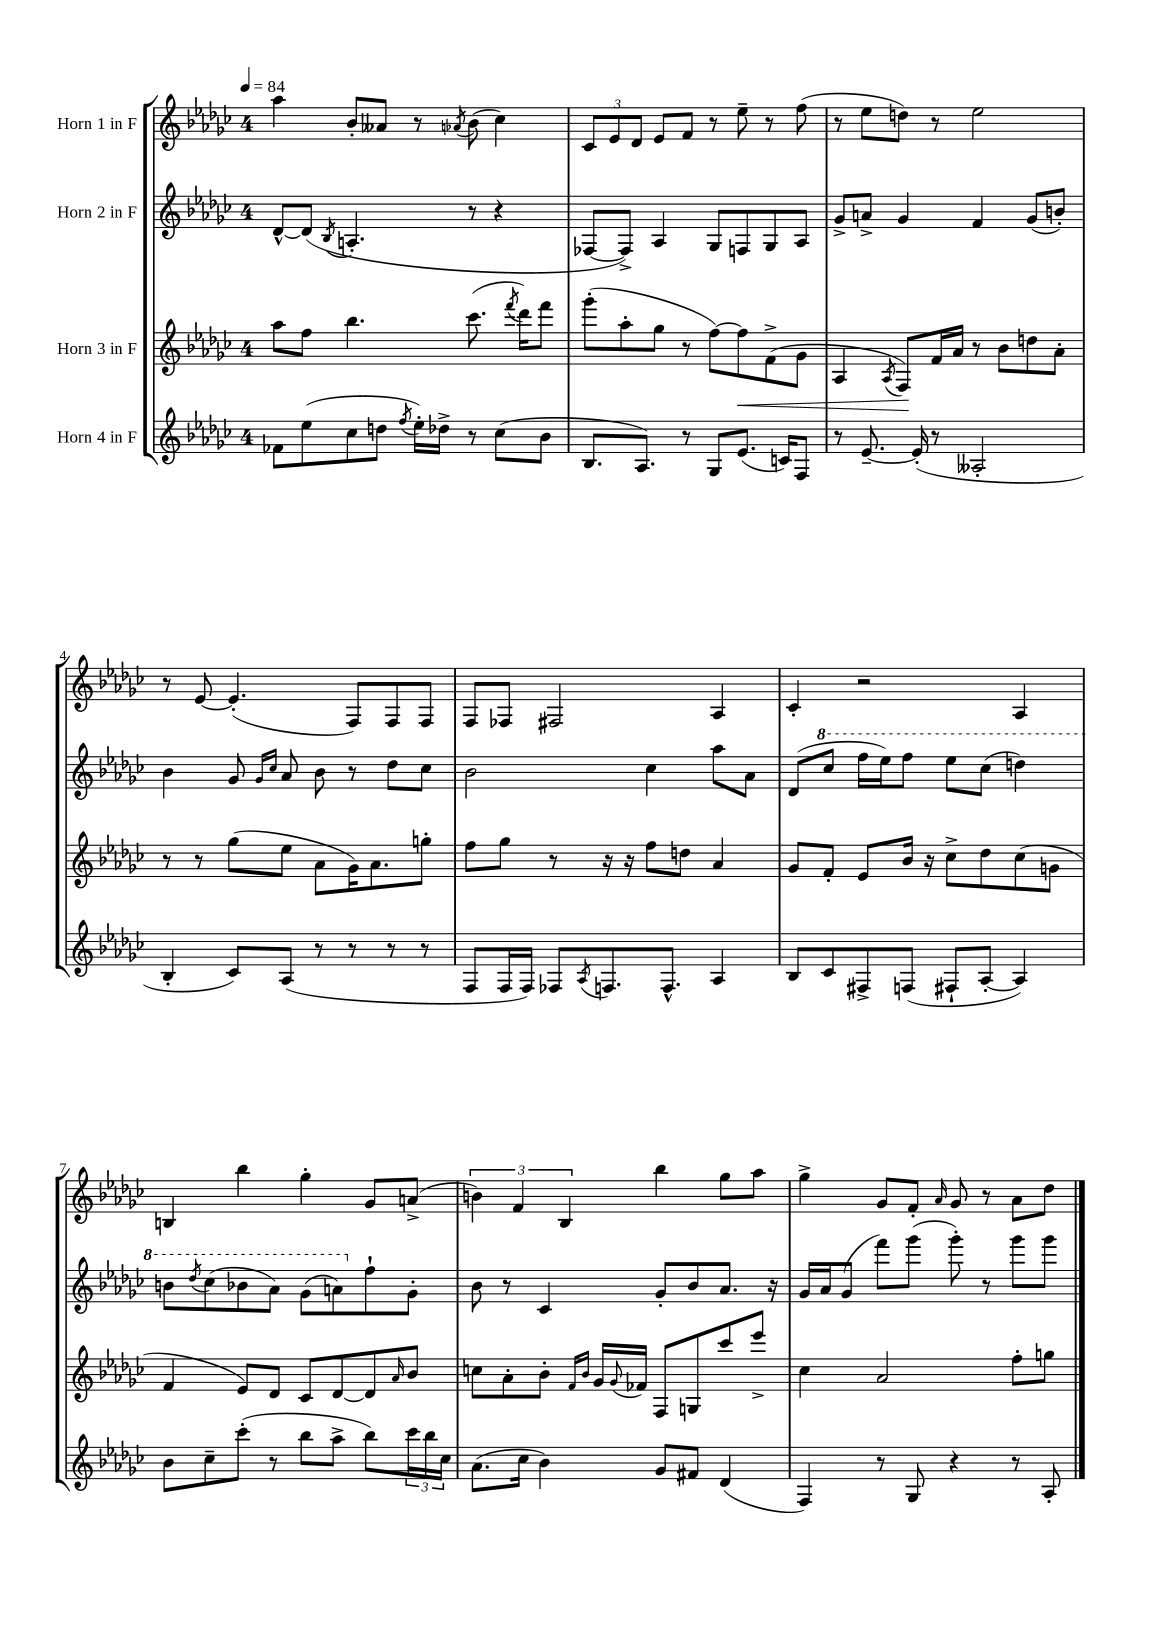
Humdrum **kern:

**kern	**kern	**kern	**kern
*staff4	*staff3	*staff2	*staff1
*clefG2	*clefG2	*clefG2	*clefG2
*k[b-e-a-d-g-c-]	*k[b-e-a-d-g-c-]	*k[b-e-a-d-g-c-]	*k[b-e-a-d-g-c-]
*M4/4	*M4/4	*M4/4	*M4/4
*MM84	*MM84	*MM84	*MM84
8f-	8aa-	[8d-^^	4aa-
(8ee-	8ff	(8d-]	.
.	.	8qB-	.
8cc-	4.bb-	4.A'	8b-'
8dd	.	.	8a--
8qff	.	.	.
16ee-')	.	.	8r
16dd-^	.	.	.
.	.	.	8qa-
8r	(8.ccc-	8r	(8b-
(8cc-	.	4r	4cc-)
.	8qfff	.	.
.	16ddd-)	.	.
8b-	8fff	.	.
=	=	=	=
8.B-	(8ggg-'	[8F-	12c-
.	.	.	12e-
.	8aa-'	8F-^])	.
.	.	.	12d-
8.A-)	.	.	.
.	8gg-	4A-	8e-
8r	8r	.	8f
8G-	[8ff)	8G-	8r
(8.e-	8ff]	8F	8ee-~
.	(8f^	8G-	8r
16c)	.	.	.
8F	8g-	8A-	(8ff
=	=	=	=
8r	4A-	8g-^	8r
[8.e-~	.	8a^	8ee-
.	8qA-	.	.
.	8F)	4g-	8dd)
(16e-']	.	.	.
8r	16f	.	8r
.	16a-	.	.
2A--'	8r	4f	2ee-
.	8b-	.	.
.	8dd	(8g-	.
.	8a-'	8b')	.
=	=	=	=
4B-'	8r	4b-	8r
.	8r	.	[8e-
8c-)	(8gg-	8g-	(4.e-']
.	.	16qqg-	.
.	.	16qqcc-	.
(8A-	8ee-	8a-	.
8r	8a-	8b-	.
8r	16g-)	8r	8F)
.	8.a-	.	.
8r	.	8dd-	8F
8r	8gg'	8cc-	8F
=	=	=	=
8F	8ff	2b-	8F
16F	8gg-	.	8F-
16F)	.	.	.
8F-	8r	.	2F#
8qA-	.	.	.
8.F	16r	.	.
.	16r	.	.
.	8ff	4cc-	.
8.F^^	.	.	.
.	8dd	.	.
4A-	4a-	8aa-	4A-
.	.	8a-	.
=	=	=	=
8B-	8g-	(8d-	4c-'
8c-	8f'	8ccc-	.
8F#^	8e-	16fff	2r
.	.	16eee-)	.
(8F	16b-	8fff	.
.	16r	.	.
8F#`	8cc-^	8eee-	.
[8A-'	8dd-	(8ccc-	.
4A-])	(8cc-	4ddd)	4A-
.	8g	.	.
=	=	=	=
8b-	4f	8bb	4B
.	.	8qddd-	.
8cc-~	.	(8ccc-	.
(8ccc-'	8e-)	8bb-	4bb-
8r	8d-	8aa-)	.
8bb-	8c-	(8gg-	4gg-'
8aa-^	[8d-	8aa)	.
8bb-)	8d-]	8ff`	8g-
.	16qqa-	.	.
24ccc-	8b-	8g-'	(8a^
24bb-	.	.	.
24cc-	.	.	.
=	=	=	=
(8.a-	8cc	8b-	6b)
.	8a-'	8r	.
.	.	.	6f
16cc-	.	.	.
4b-)	8b-'	4c-	.
.	.	.	6B-
.	16qqf	.	.
.	16qqb-	.	.
.	16g-	.	.
.	8qqg-	.	.
.	16f-	.	.
8g-	8F	8g-'	4bb-
8f#	8G	8b-	.
(4d-	8ccc-	8.a-	8gg-
.	8eee-^	.	8aa-
.	.	16r	.
=	=	=	=
4F)	4cc-	16g-	4gg-^
.	.	16a-	.
.	.	(8g-	.
8r	2a-	8fff)	8g-
8G-	.	(8ggg-	8f'
.	.	.	16qqa-
4r	.	8ggg-')	8g-
.	.	8r	8r
8r	8ff'	8ggg-	8a-
8A-'	8gg	8ggg-	8dd-
==	==	==	==
*-	*-	*-	*-
